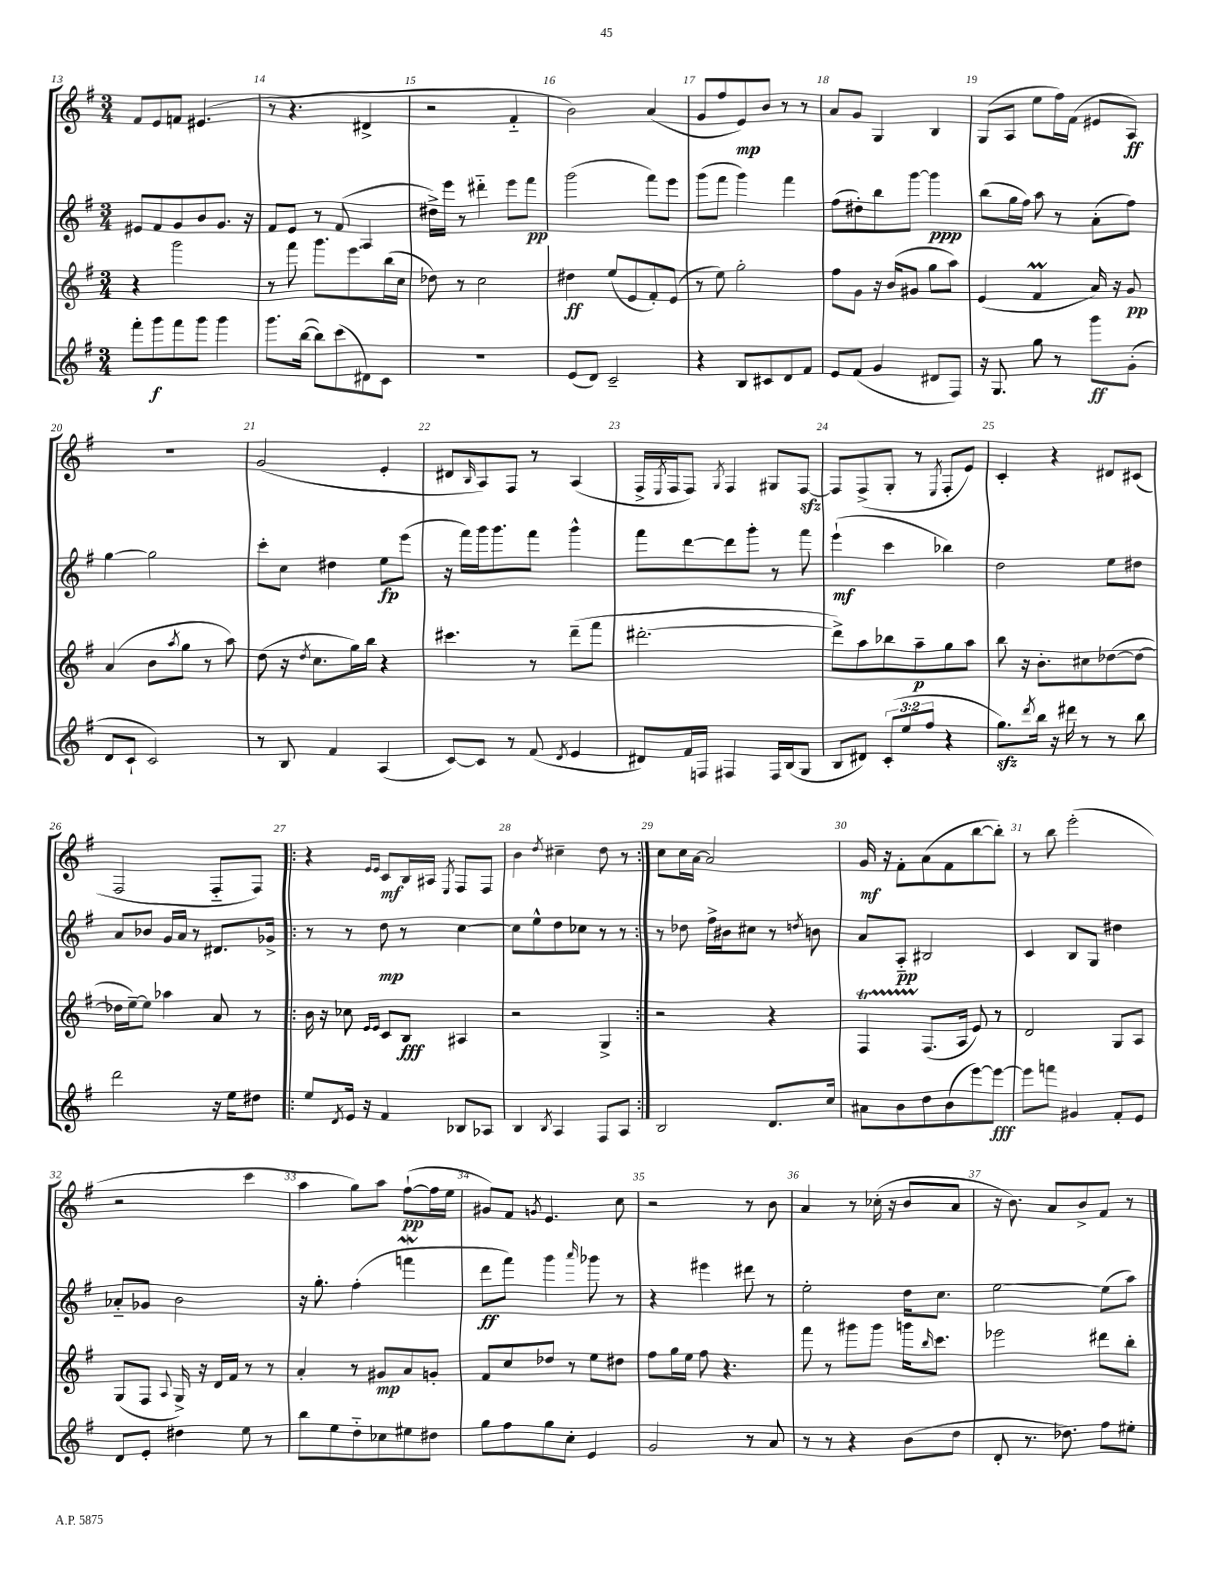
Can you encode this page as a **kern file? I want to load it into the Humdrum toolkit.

**kern	**kern	**kern	**kern
*staff4	*staff3	*staff2	*staff1
*clefG2	*clefG2	*clefG2	*clefG2
*k[f#]	*k[f#]	*k[f#]	*k[f#]
*M3/4	*M3/4	*M3/4	*M3/4
8fff#'	4r	8e#	8f#
8ggg	.	8f#	8e
8fff#	2ggg	8g	8f
8ggg	.	8b	(4.e#
4ggg	.	8.g	.
.	.	16r	.
=	=	=	=
8.ggg	8r	8f#	8r
.	8fff#	8e	4.r
([16bb	.	.	.
8bb])	8.ggg	8r	.
(8ccc	.	(8f#	.
.	8.eee	.	.
8d#)	.	4A	4d#^
8c	(16bb	.	.
.	16cc	.	.
=	=	=	=
2.r	8dd-)	16dd#^)	2r
.	.	16eee	.
.	8r	8r	.
.	2cc	4ddd#'~	.
.	.	8eee	4f#'~
.	.	8fff#	.
=	=	=	=
(8e	4dd#	(2ggg	2b)
8d)	.	.	.
2c~	(8ee	.	.
.	8e	.	.
.	8f#')	8fff#)	(4a
.	(8e	8eee	.
=	=	=	=
4r	8r	(8ggg	8g
.	8ee)	8fff#	8ff#
8B	2gg'	4ggg)	8e)
8c#	.	.	8b
8d	.	4fff#	8r
8f#	.	.	8r
=	=	=	=
8e	8ff#	(8ff#	8a
(8f#	8g	8dd#')	8g
4g	16r	8bb	4G
.	(16b	.	.
.	8g#	[8ggg	.
8d#	8gg	4ggg]	4B
8F#)	8aa)	.	.
=	=	=	=
16r	(4e	(8bb	(8G
8.G	.	.	.
.	.	16gg	8A
.	.	16ff#)	.
8gg	4f#	8aa	8ee
8r	.	8r	16ff#)
.	.	.	(16f#
8ggg	16a)	(8a'	8e#
.	16r	.	.
(8g'	8g	8ff#)	8A)
=	=	=	=
8d	(4a	[4gg	2.r
8c`	.	.	.
2c)	8b	2gg]	.
.	8qaa	.	.
.	8gg	.	.
.	8r	.	.
.	8aa)	.	.
=	=	=	=
8r	(8dd	8ccc'	(2g
8B	16r	8cc	.
.	8qdd	.	.
.	8.cc	.	.
4f#	.	4dd#	.
.	16gg)	.	.
.	16bb	.	.
(4A	4r	8ee	4e'
.	.	(8eee	.
=	=	=	=
[8c)	4.ccc#	16r	8d#
.	.	16fff#)	.
.	.	.	16qqB
8c]	.	16ggg	8A)
.	.	8.ggg	.
8r	.	.	8F#
(8f#	8r	8fff#	8r
8qd	.	.	.
4e	(8ddd~	4ggg^^	(4A
.	8fff#	.	.
=	=	=	=
8d#)	[2.ddd#'	8fff#	16F#^
.	.	.	8qE
.	.	.	16F#
16f#	.	[8ddd	8F#)
16F	.	.	.
.	.	.	8qG
4F#	.	8ddd]	4F#
.	.	8ggg'	.
16F#	.	8r	8G#
(16B	.	.	.
8G	.	8fff#	[8F#
=	=	=	=
8B	8ddd#^])	(4eee`	8F#]
8d#)	8aa	.	(8F#^
(12c'	8bb-	4ccc	8G'
12ee	.	.	.
.	8aa~	.	8r
12ff#	.	.	.
.	.	.	8qE
4r	8gg	4bb-)	8F#'
.	8aa	.	8e)
=	=	=	=
8.gg)	8bb	2dd	4c'
.	16r	.	.
8qddd	.	.	.
16bb	8.b'	.	.
16r	.	.	4r
16ddd#	.	.	.
8r	8cc#	.	.
8r	([8dd-	8ee	8d#
8bb	8dd-_	8dd#	(8c#
=	=	=	=
2ddd	16dd-]	8a	2F#
.	[16ee~)	.	.
.	8ee]	8b-	.
.	4aa-	16g	.
.	.	16a	.
.	.	8r	.
16r	8a	8.d#	8F#'~
16ee	.	.	.
8dd#	8r	.	8F#)
.	.	16g-^	.
=!|:	=!|:	=!|:	=!|:
8ee	16b	8r	4r
.	16r	.	.
8qd	.	.	.
16e	8cc-	8r	.
16r	.	.	.
.	16qqe	.	16qqe
.	16qqe	.	16qqe
4f#	8c	8dd	8c
.	8B	8r	16B
.	.	.	16A#
.	.	.	8qE
8B-	4A#	[4cc	8F#
8A-	.	.	8F#
=	=	=	=
4B	2r	8cc]	4b
.	.	8ee^^	.
8qB	.	.	8qdd
4A	.	8dd	4cc#~
.	.	8cc-	.
8F#	4G^	8r	8dd
8A	.	8r	8r
=:|!	=:|!	=:|!	=:|!
2B	2r	8r	8cc
.	.	8dd-	16cc
.	.	.	[16a
.	.	16ff#^	2a]
.	.	16b#	.
.	.	8cc#	.
8.d	4r	8r	.
.	.	8qdd	.
.	.	8b	.
16cc	.	.	.
=	=	=	=
8a#	4F#	8a	16g
.	.	.	16r
8b	.	8A'~	8f#'
8dd	(8.F#	2B#	(8a
(8b	.	.	8f#
.	16A	.	.
[8eee)	8e)	.	[8bb
8eee_	8r	.	8bb'])
=	=	=	=
8eee]	2d	4c	8r
8fff	.	.	8bb
4g#	.	8B	(2eee'
.	.	8G	.
8f#'	8G	4dd#	.
8e	8A	.	.
=	=	=	=
8d	(8G	8a-'~	2r
8e'	8F#	8g-	.
.	8qqA	.	.
4dd#	16G^)	2b	.
.	16r	.	.
.	16d	.	.
.	16f#	.	.
8ee	8r	.	4ccc
8r	8r	.	.
=	=	=	=
8bb	4a'	16r	4aa
.	.	8.gg'	.
8ee	.	.	.
8dd'~	8r	(4ff#'	8gg)
8cc-	8g#	.	8aa
8ee#	8a	4fff	([8ff#`
8dd#	8g'	.	16ff#]
.	.	.	16ee
=	=	=	=
8gg	8f#	8ddd	8g#)
8ff#	8cc	8fff#)	8f#
.	.	.	8qg
8gg	8dd-	4ggg	4.e
8cc'	8r	.	.
.	.	16qqaaa	.
4e	8ee	8ggg-	.
.	8dd#	8r	8cc
=	=	=	=
2g	8ff#	4r	2r
.	16gg	.	.
.	16ee	.	.
.	8ff#	4eee#	.
.	4.r	.	.
8r	.	8ddd#	8r
8a	.	8r	8b
=	=	=	=
8r	8fff#	2ee'	4a
8r	8r	.	.
4r	8ggg#	.	8r
.	8ggg#	.	(16cc-'
.	.	.	16r
(8b	16ggg	16dd	8b
.	16qqbb	.	.
.	8.ccc	8.cc	.
8dd	.	.	8a
=	=	=	=
8d'	2eee-	[2ee	16r
.	.	.	8.b)
8.r	.	.	.
.	.	.	8a
8.dd-)	.	.	.
.	.	.	8b^
8ff#	8ddd#	(8ee]	8f#
8ee#'	8bb'	8aa)	8r
==	==	==	==
*-	*-	*-	*-
